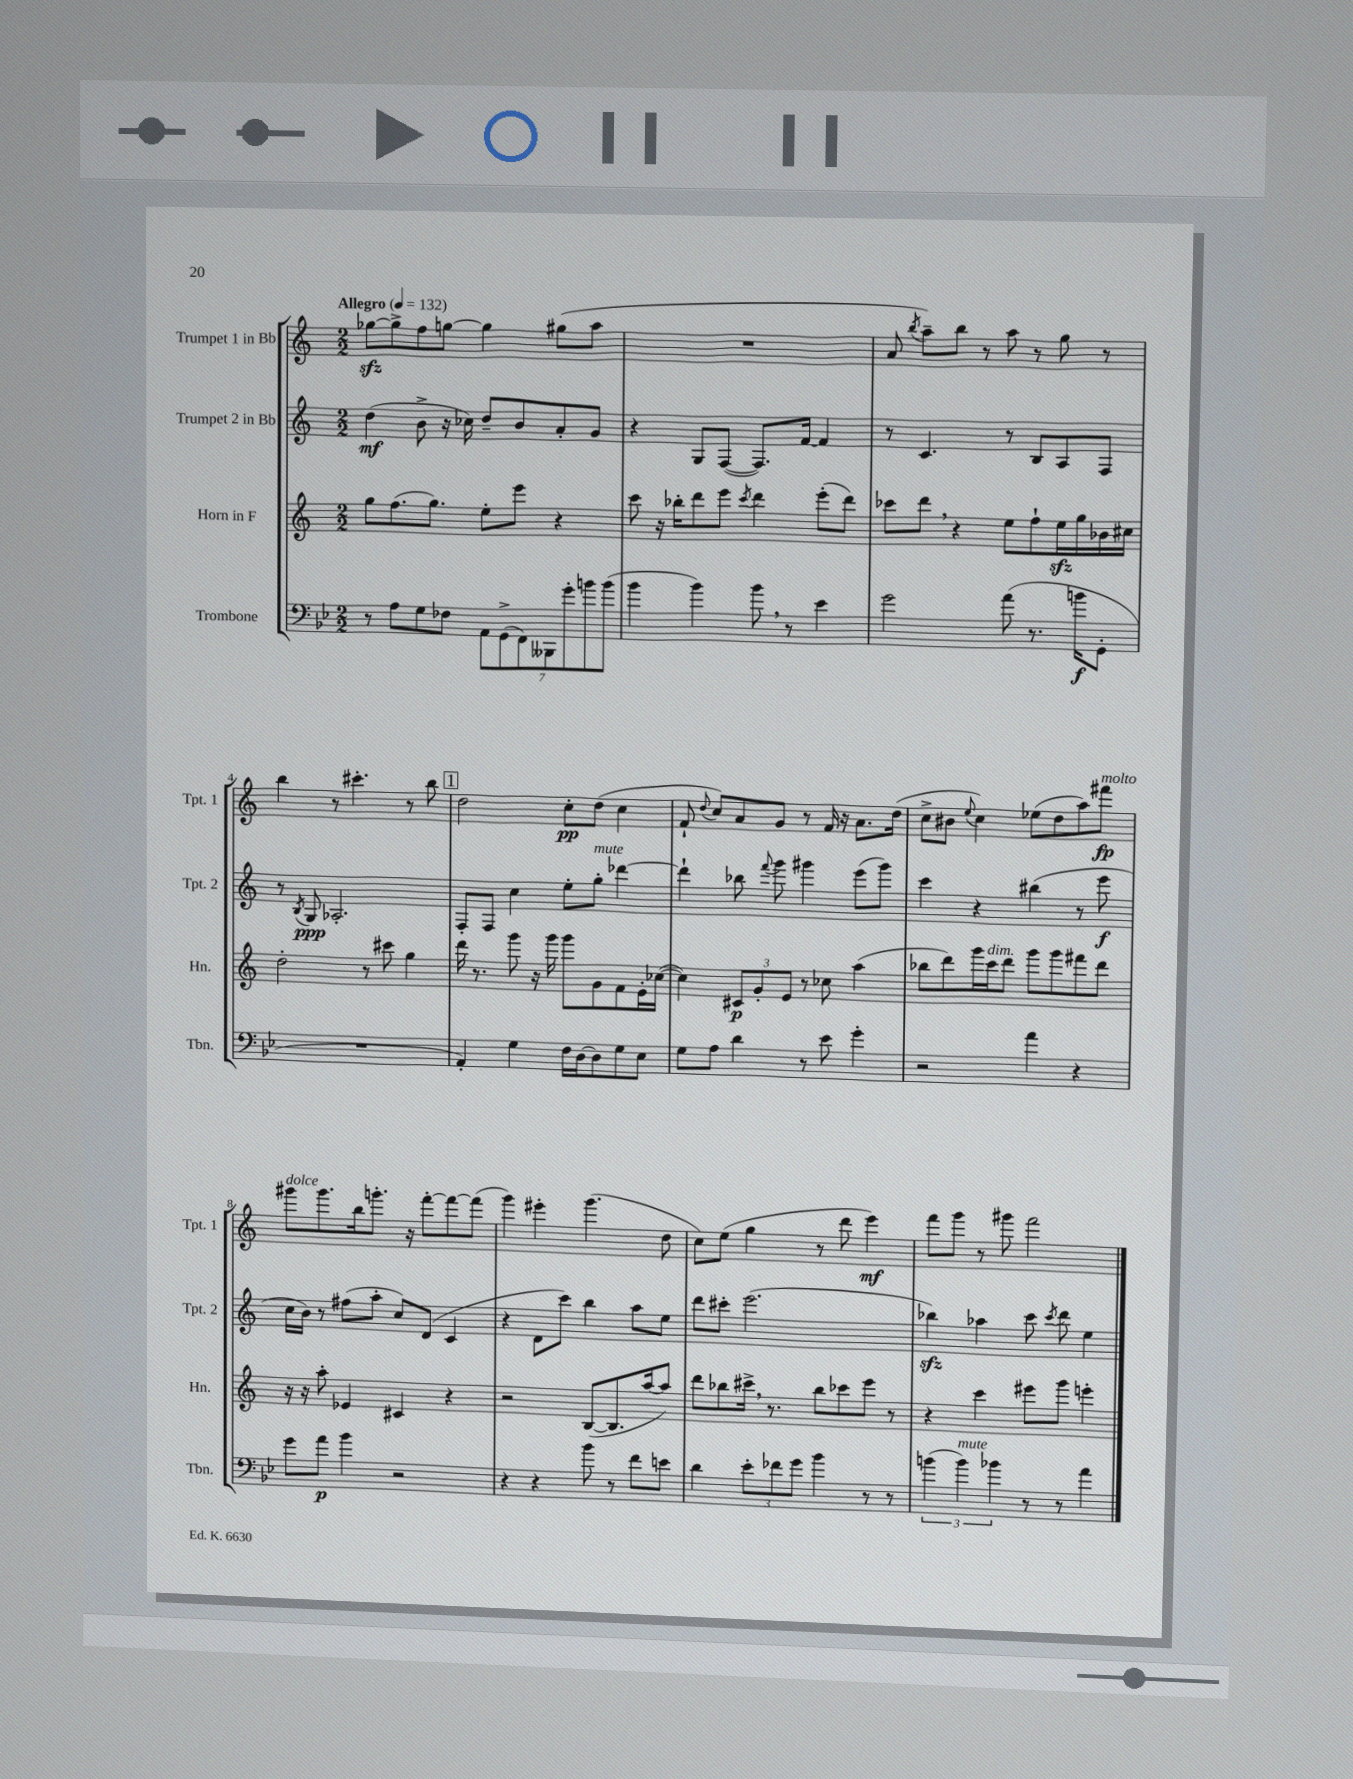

**kern	**kern	**kern	**kern
*staff4	*staff3	*staff2	*staff1
*clefF4	*clefG2	*clefG2	*clefG2
*k[b-e-]	*k[]	*k[]	*k[]
*M2/2	*M2/2	*M2/2	*M2/2
*MM132	*MM132	*MM132	*MM132
8r	8gg	(4dd	[8gg-
8A	(8.ff	.	8gg-^]
8G	.	8b^	8ff
.	8.gg)	.	.
8F-	.	16r	[8gg
.	.	16cc-)	.
14AA	8ee'	8dd~	4gg]
(14GG^	.	.	.
.	8eee	8b	.
14FF)	.	.	.
14BBB--	.	.	.
.	4r	8a'	(8gg#
14g'	.	.	.
14b	.	.	.
.	.	8g	8aa
(14b	.	.	.
=	=	=	=
4b-	8ccc	4r	1r
.	16r	.	.
.	16bb-'	.	.
4b-)	8ddd	8G	.
.	8eee	([8F	.
.	8qccc	.	.
8b-	4ddd	8.F])	.
8r	.	.	.
.	.	[16f	.
4e-	(8eee'	4f]	.
.	8ddd)	.	.
=	=	=	=
2g	8ccc-	8r	8a
.	.	.	8qbb
.	8ddd	4.c	8aa~)
.	4r	.	8bb
.	.	.	8r
(8a	8ee	8r	8aa
8.r	8ff`	8B	8r
.	16ee	8A	8gg
16b	16gg	.	.
8GG'	16b-	8F	8r
.	16cc#	.	.
=	=	=	=
1r	2dd'	8r	4bb
.	.	8qB	.
.	.	8G	.
.	.	2.A-'	8r
.	.	.	4.ccc#'
.	8r	.	.
.	8ccc#	.	.
.	4gg	.	8r
.	.	.	8bb
=	=	=	=
4AA')	16ddd	8F'	2dd
.	8.r	.	.
.	.	8F	.
4G	8ggg	4cc	.
.	16r	.	.
.	16ggg	.	.
16F	8ggg	8ee'	8cc'
[16D	.	.	.
8D]	8g	8gg'	(8dd
8G	8f	[4ddd-	4cc
8E-	16e'	.	.
.	([16cc-	.	.
=	=	=	=
8G	4cc-])	4ddd-`]	8f`
.	.	.	8qqdd
8A	.	.	8cc)
4d	12c#	8bb-	8a
.	12g'	.	.
.	.	8qqfff	.
.	.	8ggg	8g
.	12e	.	.
8r	8r	4ggg#	8r
8e-	8cc-	.	16f
.	.	.	16r
4g'	(4aa	(8eee	8.a
.	.	8ggg#)	.
.	.	.	(16dd
=	=	=	=
2r	8bb-	4ccc	8cc^
.	8ddd)	.	8b#
.	.	.	8qqee
.	16ggg	4r	4cc)
.	16ccc	.	.
.	8ddd	.	.
4a	8ggg	(4bb#	(8ee-
.	8ggg	.	8dd
4r	8fff#	8r	8aa)
.	8ddd	8eee	8fff#
=	=	=	=
8g	16r	16cc	8ggg#
.	16r	16b)	.
8a	8aa'	8r	8.ggg#
4b-	4e-	(8ff#	.
.	.	.	16bb
.	.	8aa'	8.ggg'
2r	4c#	8cc)	.
.	.	.	16r
.	.	(8d	[8fff'
.	4r	4c	8fff_
.	.	.	(8fff]
=	=	=	=
4r	2r	4r	4ggg)
4r	.	8d	4eee#'
.	.	8ccc)	.
8b-	([8B	4bb	(4.ggg
8r	8.B]	.	.
8f	.	8aa	.
.	[16aa	.	.
8e	8aa])	8ee	8dd
=	=	=	=
4d	8ddd	8ddd	8cc)
.	8bb-	8ccc#'	(8ee
12e-'	16ccc#^	(2.eee	4gg
.	8.r	.	.
12f-	.	.	.
12g	.	.	.
4b-	8bb-	.	8r
.	8ccc-	.	8ddd
8r	8eee	.	4eee)
8r	8r	.	.
=	=	=	=
(6b	4r	4bb-)	8fff
.	.	.	8ggg
6b)	.	.	.
.	4ccc	4aa-	8r
6b-	.	.	.
.	.	.	8ggg#
8r	8eee#	8ccc	2fff
.	.	8qccc	.
8r	8ggg	8ddd	.
4a	4eee'	4ee	.
==	==	==	==
*-	*-	*-	*-
